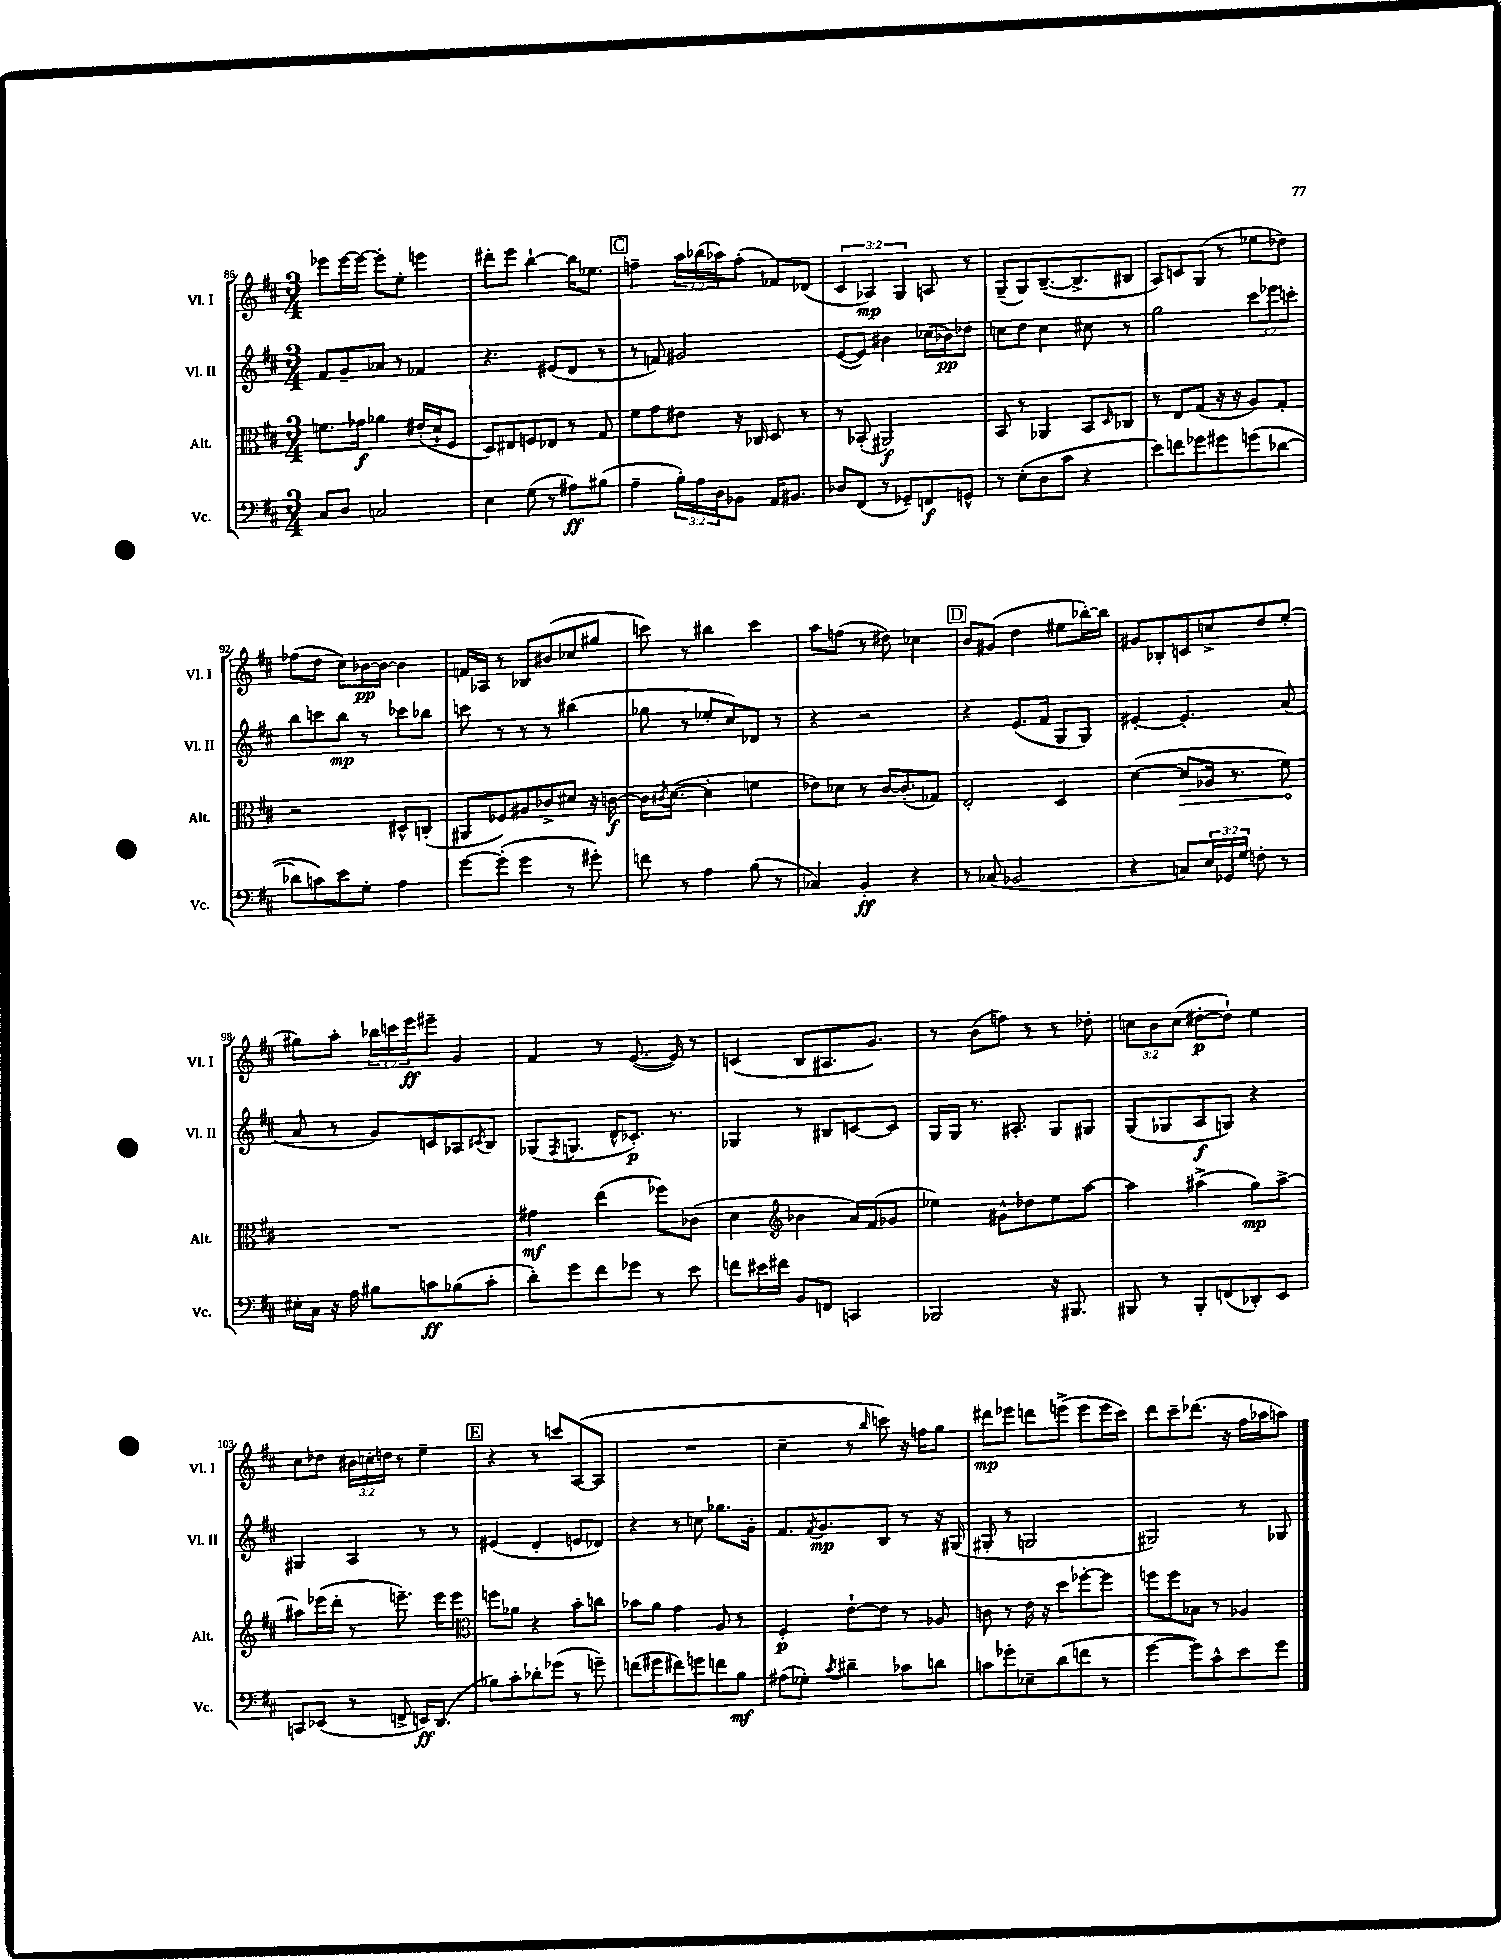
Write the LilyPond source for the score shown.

<<
\new StaffGroup <<
\new Staff = "s0" \with { instrumentName = "Vl. I" shortInstrumentName = "Vl. I" } {
    \clef treble \key d \major \numericTimeSignature \time 3/4 \override Staff.TupletNumber.text = #tuplet-number::calc-fraction-text
    ees'''8 ees'''16~ ees'''16~ ees'''8-. e''8-. e'''4 |
    dis'''8-. e'''8 b''4~-! b''16 ees''8. |
    \mark \markup { \box "C" } f''4-- \tuplet 3/2 { a''16 bes''16( aes''16) } f''8-.( fes'8) des'8( |
    \tuplet 3/2 { cis'4 aes4\mp) g4 } a8 r8 |
    g8--( g8) b8.~--( b8.-> bis8 |
    a8) c'8 g8( r8 ees''8 des''8) |
    fes''8( d''8 cis''8) bes'16~\pp bes'16~ bes'4 |
    f'16 aes16 r8 bes8 bis'8( ces''8 gis''8 |
    c'''8) r8 bis''4 c'''4 |
    a''8 f''8( r8 dis''8) ces''4 |
    \mark \markup { \box "D" } b'8 gis'8( d''4 eis''8 bes''16~-.) bes''16 |
    gis'8 bes8-. c'8 c''8-> d''8 e''8-.( |
    gis''8) a''8-. \tuplet 3/2 { bes''16 c'''16 e'''16\ff } eis'''8-- g'4 |
    fis'4 r8 e'8.~( e'16) r8 |
    c'4( b8 ais8. g'8.) |
    r8 b'8( f''8) r8 r8 des''8-. |
    \tuplet 3/2 { c''8 b'8 c''8( } dis''8~-.\p dis''8-!) e''4 |
    cis''8 des''8 \tuplet 3/2 { bis'16 c''16-. d''16 } r8 e''4-- |
    \mark \markup { \box "E" } r4 r8 c'''8 a8~( a8 |
    R2. |
    cis''4-- r8 \grace { b''16 } c'''8) r16 f''16 g''8 |
    dis'''8\mp ees'''8 d'''8 e'''8->( e'''8 e'''16 cis'''16) |
    d'''8 cis'''8-- des'''8.( r16 fis''16 aes''16 a''8) \bar "|." |
}
\new Staff = "s1" \with { instrumentName = "Vl. II" shortInstrumentName = "Vl. II" } {
    \clef treble \key d \major \numericTimeSignature \time 3/4 \override Staff.TupletNumber.text = #tuplet-number::calc-fraction-text
    fis'8 g'8-- aes'8 r8 fes'4 |
    r4. eis'8( d'8 r8 |
    \mark \markup { \box "C" } r8 f'8) gis'2 |
    e'8~( e'8) bis'4 ces''16( bes'16\pp) des''8 |
    c''8 d''8 c''4 cis''8 r8 |
    g''2 \tuplet 3/2 { cis'''8 ees'''8 c'''8-. } |
    b''8 c'''8 b''8\mp r8 ces'''8 bes''8 |
    c'''8 r8 r8 r8 bis''4( |
    ges''8 r8 ees''8-. cis''8) des'8 r8 |
    r4 r2 |
    \mark \markup { \box "D" } r4 e'8.( fis'16 g8 g8) |
    eis'4~-. eis'4.-. a'8( |
    a'8 r8 g'8) c'8 aes8 \acciaccatura { cis'8 } b8 |
    ges8( \acciaccatura { fis8 } g8. d'16-^ ces'8.-.\p) r8. |
    ges4 r8 bis8 c'8~ c'8 |
    g16 g16 r8. ais8.-. g8 gis8 |
    g8( ges8 a8\f g8) r4 |
    gis4 a4 r8 r8 |
    \mark \markup { \box "E" } eis'4( d'4-. e'8 des'8) |
    r4 r8 c''8 ges''8. g'16-. |
    fis'8. \acciaccatura { fis'8 } g'8.\mp b8 r8 r16 gis16( |
    gis8-. r8 g2 |
    gis2) r8 ges8 \bar "|." |
}
\new Staff = "s2" \with { instrumentName = "Alt." shortInstrumentName = "Alt." } {
    \clef alto \key d \major \numericTimeSignature \time 3/4
    f'8. ges'16\f aes'4 eis'16-.( d'16-! fis8 |
    d8) eis8 f8 ees8 r8 g8 |
    \mark \markup { \box "C" } fis'8 g'8 eis'8 r16 ces16 d8 r8 |
    r8 bes,8-.( ais,2\f) |
    b,8 r8 aes,4 b,8 \grace { d16 } ces8 |
    r8 e8 g8( r16 r16 a8) g8-. |
    r2 dis8-^ c8-.( |
    ais,8 fes8) ais8 ces'8-> dis'8 r16 c'16~\f |
    c'16 \acciaccatura { cis'8 } d'8.~( d'4-. f'4 |
    ees'8) des'8 r8 cis'16~ cis'8.-.( ges8) |
    \mark \markup { \box "D" } e2-. d4 |
    d'4~( \once \override Hairpin.circled-tip = ##t d'8\> aes16 r8. fis'8\!) |
    R2. |
    gis'4\mf e''4( fes''8) ces'8( |
    d'4 \clef treble bes'4 a'16) fis'16( ges'8 |
    ees''4) gis'8-^ des''8 ees''8 a''8~ |
    a''4 ais''4->( g''8\mp) ais''8~-> |
    ais''8 ees'''16( d'''16-. r8 e'''8.--) e'''16 e'''8 |
    \mark \markup { \box "E" } \clef alto f''8 aes'8 r4 b'8-. c''8 |
    bes'8 a'8 g'4 a8 r8 |
    fis4-.\p e'8~-! e'8 r8 aes8 |
    c'8 r8 e'16 r16 d''8 fes''8~-. fes''8 |
    f''8 f''8 bes8 r8 aes4 \bar "|." |
}
\new Staff = "s3" \with { instrumentName = "Vc." shortInstrumentName = "Vc." } {
    \clef bass \key d \major \numericTimeSignature \time 3/4 \override Staff.TupletNumber.text = #tuplet-number::calc-fraction-text
    cis8 d8 c2 |
    e4 g8( r8 ais8\ff) bis8( |
    \mark \markup { \box "C" } a4-- \tuplet 3/2 { b16-.) a16 d16 } bes,8 a,16 bis,8. |
    des8 fis,8( r8 ges,8--) f,8\f g,8-^ |
    r8 e8-.( d8 cis'8 r4 |
    e'8) f'8 ges'8 gis'8 g'8( des'8~ |
    des'8 c'8) e'8 g8-. a4 |
    g'8~ g'8-.( g'4 r8 gis'8-.) |
    f'8 r8 a4 b8( r8 |
    ces4) b,4-.\ff r4 |
    \mark \markup { \box "D" } r8 ces8( bes,2 |
    r4 c8) \tuplet 3/2 { e16 ges,16 g16 } f8-. r8 |
    eis16-. cis16 r16 a16 bis8 c'8\ff bes8( c'8-. |
    d'8-.) g'8 fis'8 ges'8 r8 e'8 |
    f'8 eis'16 fis'16 b,8 f,8 c,4 |
    bes,,2 r16 bis,,8. |
    bis,,8 r8 bis,,8-. f,8( des,8-.) e,8 |
    c,8 ees,8( r8 f,8-> e,16\ff) d,8.( |
    \mark \markup { \box "E" } bes8) cis'8-. des'8-. ges'8( r8 g'8--) |
    f'8( gis'8 fis'8) g'8 f'8 b8\mf |
    ais8( ges8-.) \acciaccatura { cis'8 } dis'4-- ces'8 d'8 |
    c'8 ges'8-. ees8-- d'8( f'8 r8 |
    g'4~ g'8) cis'8-^ e'8 g'8 \bar "|." |
}
>>
>>
\layout { \context { \Score currentBarNumber = #86 } }
